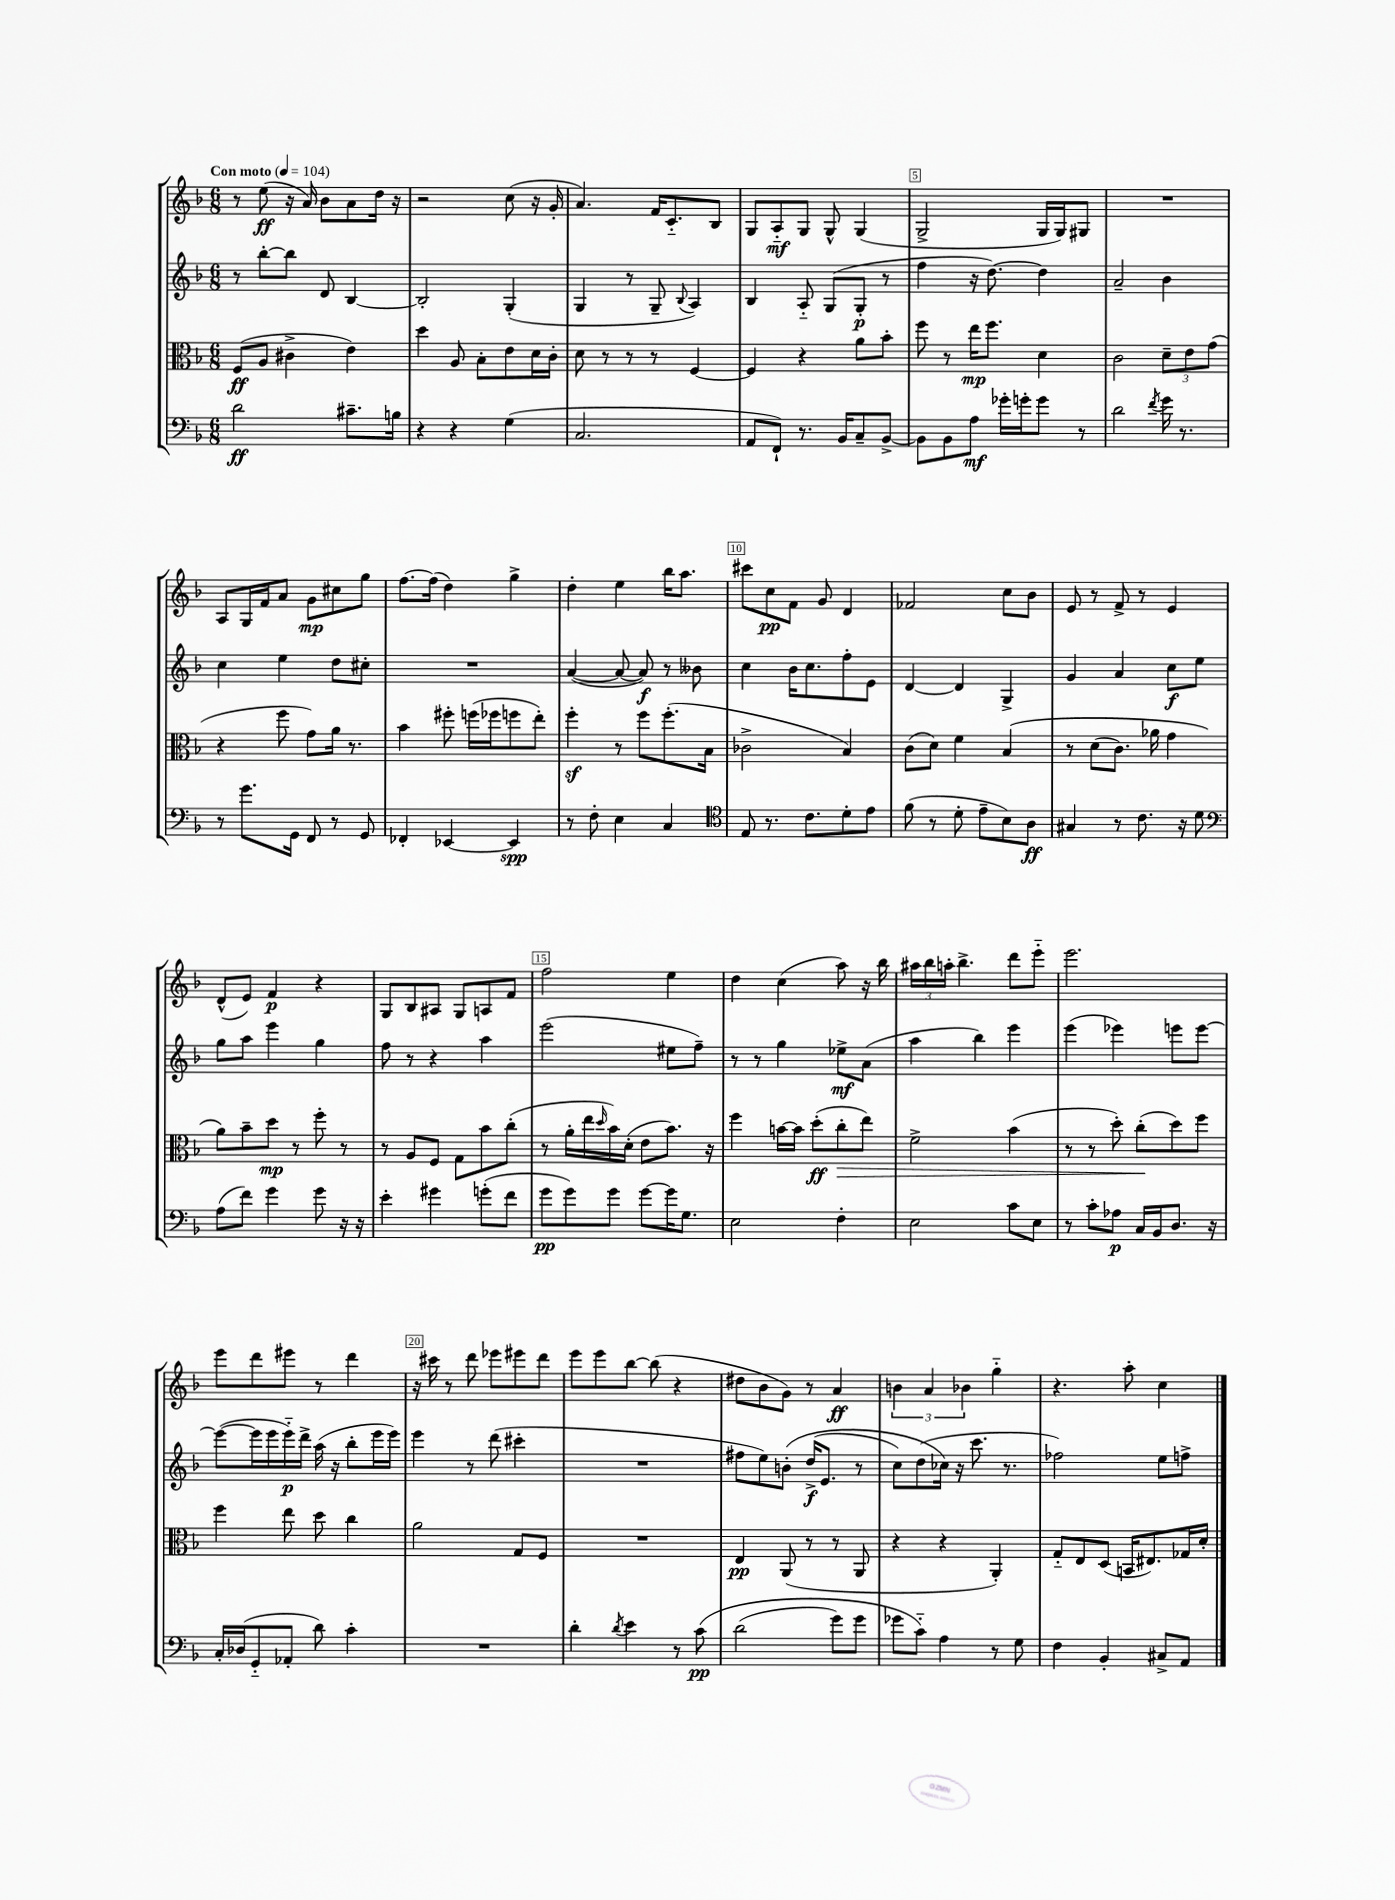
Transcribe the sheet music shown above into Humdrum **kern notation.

**kern	**kern	**kern	**kern
*staff4	*staff3	*staff2	*staff1
*clefF4	*clefC3	*clefG2	*clefG2
*k[b-]	*k[b-]	*k[b-]	*k[b-]
*M6/8	*M6/8	*M6/8	*M6/8
*MM104	*MM104	*MM104	*MM104
2d\	(8F/L	8r	8r
.	8A/J	[8bb-'\L	(8ee\
.	4c#^\	8bb-\]J	16r
.	.	.	16a/)
.	.	8d/	8b-\L
8.c#~\L	4e\)	[4B-/	8a\
.	.	.	16dd\Jk
16B\Jk	.	.	16r
=	=	=	=
4r	4dd\	2B-'/]	2r
4r	8A/	.	.
.	8B-'\L	.	.
(4G\	8e\	(4G'/	(8cc\
.	16d\L	.	16r
.	16c'\JJ	.	16g'/
=	=	=	=
2.C/	8d\	4G/	4.a/)
.	8r	.	.
.	8r	8r	.
.	8r	8G~/	16f/LK
.	.	.	8.c'~/
.	.	8qqB-/	.
.	[4F/	4A/)	.
.	.	.	8B-/J
=	=	=	=
8AA/L	4F/]	4B-/	8G/L
8FF`/J)	.	.	8A'~/
8.r	4r	8A'~/	8G/J
.	.	(8G/L	8G^^/
16BB-/LK	.	.	.
8C~/	8a\L	8G'/J	(4G/
[8BB-^/J	8b-'\J	8r	.
=	=	=	=
8BB-\]L	8ff\	4ff\	2G^/
8BB-\	8r	.	.
8A\J	16ee\LK	16r	.
.	8.ff\J	[8.dd\)	.
16g-'\LL	.	.	.
16g'\J	.	.	.
8g\J	4d\	4dd\]	16G/LL
.	.	.	16G/J)
8r	.	.	8G#/J
=	=	=	=
2d\	2c\	2a~/	2.r
8qf/	.	.	.
16g\	12d~\L	4b-\	.
8.r	.	.	.
.	12e\	.	.
.	(12g\J	.	.
=	=	=	=
8r	4r	4cc\	8A/L
8.g\L	.	.	16G/L
.	.	.	16f/J
.	8ff\	4ee\	8a/J
16GG\Jk	.	.	.
8FF/	8g\L)	.	8g\L
8r	16a\Jk	8dd\L	8cc#\
.	8.r	.	.
8GG/	.	8cc#'\J	8gg\J
=	=	=	=
4FF-'/	4b-\	2.r	[8.ff\L
.	.	.	(16ff\]Jk
[4EE-/	8ff#'\	.	4dd\)
.	(16ff\LL	.	.
.	16ff-\J	.	.
4EE-/]	8ff\	.	4gg^\
.	8ee'\J)	.	.
=	=	=	=
8r	4ff'\	([4a/	4dd'\
8F'\	.	.	.
4E\	8r	8a/_	4ee\
.	8ff\L	8a/])	.
4C/	(8.ff'\	8r	16bb-\LK
.	.	.	8.aa\J
.	.	8b--\	.
.	16B-\Jk	.	.
=	=	=	=
*clefC4	*	*	*
8E/	2c-^\	4cc\	8ccc#\L
8.r	.	.	8cc\
.	.	16b-\LK	8f\J
8.c\L	.	8.cc\	.
.	.	.	8g/
8d'\	4B-/)	8ff'\	4d/
8e\J	.	8e\J	.
=	=	=	=
(8f\	(8c\L	[4d/	2f-/
8r	8d\J)	.	.
8d'\	4f\	4d/]	.
8e~\L	.	.	.
8B-\)	&(4B-/	4G^/	8cc\L
8A\J	.	.	8b-\J
=	=	=	=
4G#/	8r	4g/	8e/
.	(8d\L	.	8r
8r	8.c\J)	4a/	8f^/
8.c\	.	.	8r
.	16a-\	.	.
.	4g\	8cc\L	4e/
16r	.	.	.
8d\	.	8ee\J	.
=	=	=	=
*clefF4	*	*	*
(8A\L	8a\L&)	8gg\L	(8d^^/L
8f\J)	8b-~\	8aa\J	8e/J)
4g\	8dd\J	4eee\	4f/
.	8r	.	.
8g\	8ff'\	4gg\	4r
16r	8r	.	.
16r	.	.	.
=	=	=	=
4e'\	8r	8ff\	8G/L
.	8A/L	8r	8B-/
4g#\	8F/J	4r	8A#/J
.	8G\L	.	8G/L
(8g'\L	8b-\	4aa\	8A/
8f\J	(8cc'\J	.	8f/J
=	=	=	=
8g\L	8r	(2eee\	2ff\
8g\)	16a'\LL	.	.
.	16ee\	.	.
.	16qqdd/	.	.
8g\J	16b-\)	.	.
.	(16d'\JJ	.	.
[8g\L	8e\L	.	.
16g\]K	8.b-\J)	8ee#\L	4ee\
8.G\J	.	.	.
.	.	8ff~\J)	.
.	16r	.	.
=	=	=	=
2E\	4ff\	8r	4dd\
.	.	8r	.
.	[16b\LL	4gg\	(4cc\
.	16b\]JJ	.	.
.	(8dd'\L	.	.
4F'\	8cc'\	8ee-^\L	8aa\)
.	8ee\J)	(8a\J	16r
.	.	.	16bb-\
=	=	=	=
2E\	2f^\	4aa\	24aa#\LL
.	.	.	24bb-\
.	.	.	24aa'\JJ
.	.	.	4.bb-^\
.	.	4bb-\)	.
8c\L	(4b-\	4eee\	8ddd\L
8E\J	.	.	8eee'~\J
=	=	=	=
8r	8r	(4eee\	2.eee\
8c'\L	8r	.	.
8A-\J	8dd'\)	4eee-\)	.
16C/LL	(8cc'\L	.	.
16BB-/J	.	.	.
8.D/J	8dd\)	8eee\L	.
.	8ff\J	[8eee\J	.
16r	.	.	.
=	=	=	=
16C'/LL	4ff\	(8eee\_L	8eee\L
(16D-/J	.	.	.
8GG'~/	.	16eee\]L	8ddd\
.	.	16eee\	.
8AA-'/J	8ee\	16eee'~\)	8eee#\J
.	.	16ddd^\JJ	.
8d\)	8dd\	(16aa\	8r
.	.	16r	.
4c'\	4cc\	8bb-'\L	4ddd\
.	.	16eee\L	.
.	.	16eee\JJ)	.
=	=	=	=
2.r	2a\	4eee\	16r
.	.	.	16ccc#\
.	.	.	8r
.	.	8r	8ddd\
.	.	(8ddd\	8eee-\L
.	8G/L	4ccc#'\	8eee#\
.	8F/J	.	8ddd\J
=	=	=	=
4d'\	2.r	2.r	8eee\L
.	.	.	8eee\
8qd/	.	.	.
4e\	.	.	[8bb-\J
.	.	.	(8bb-\]
8r	.	.	4r
&(8c\	.	.	.
=	=	=	=
(2d\	4E/	8ff#\L	8dd#\L
.	.	8ee\)	8b-\
.	(8AA/	&(8b'\J	8g\J)
.	8r	(16dd^/LK	8r
.	.	8.e/J	.
8g\L)	8r	.	4a/
8g\J	8AA/	8r	.
=	=	=	=
8g-\L	4r	8cc\L)	6b\
8c'~\J&)	.	(8dd\	.
.	.	.	6a/
4A\	4r	16cc-\Jk&)	.
.	.	16r	.
.	.	.	6b-\
.	.	8.ccc\	.
8r	4AA'/)	.	4gg'~\
.	.	8.r	.
8G\	.	.	.
=	=	=	=
4F\	8G'~/L	2ff-\)	4.r
.	8E/	.	.
4BB-'/	(8D/J	.	.
.	16BB/LK	.	8aa'\
.	8.E#/)	.	.
8C#^/L	.	8ee\L	4cc\
8AA/J	16G-/L	8ff^\J	.
.	16d'/JJ	.	.
==	==	==	==
*-	*-	*-	*-
